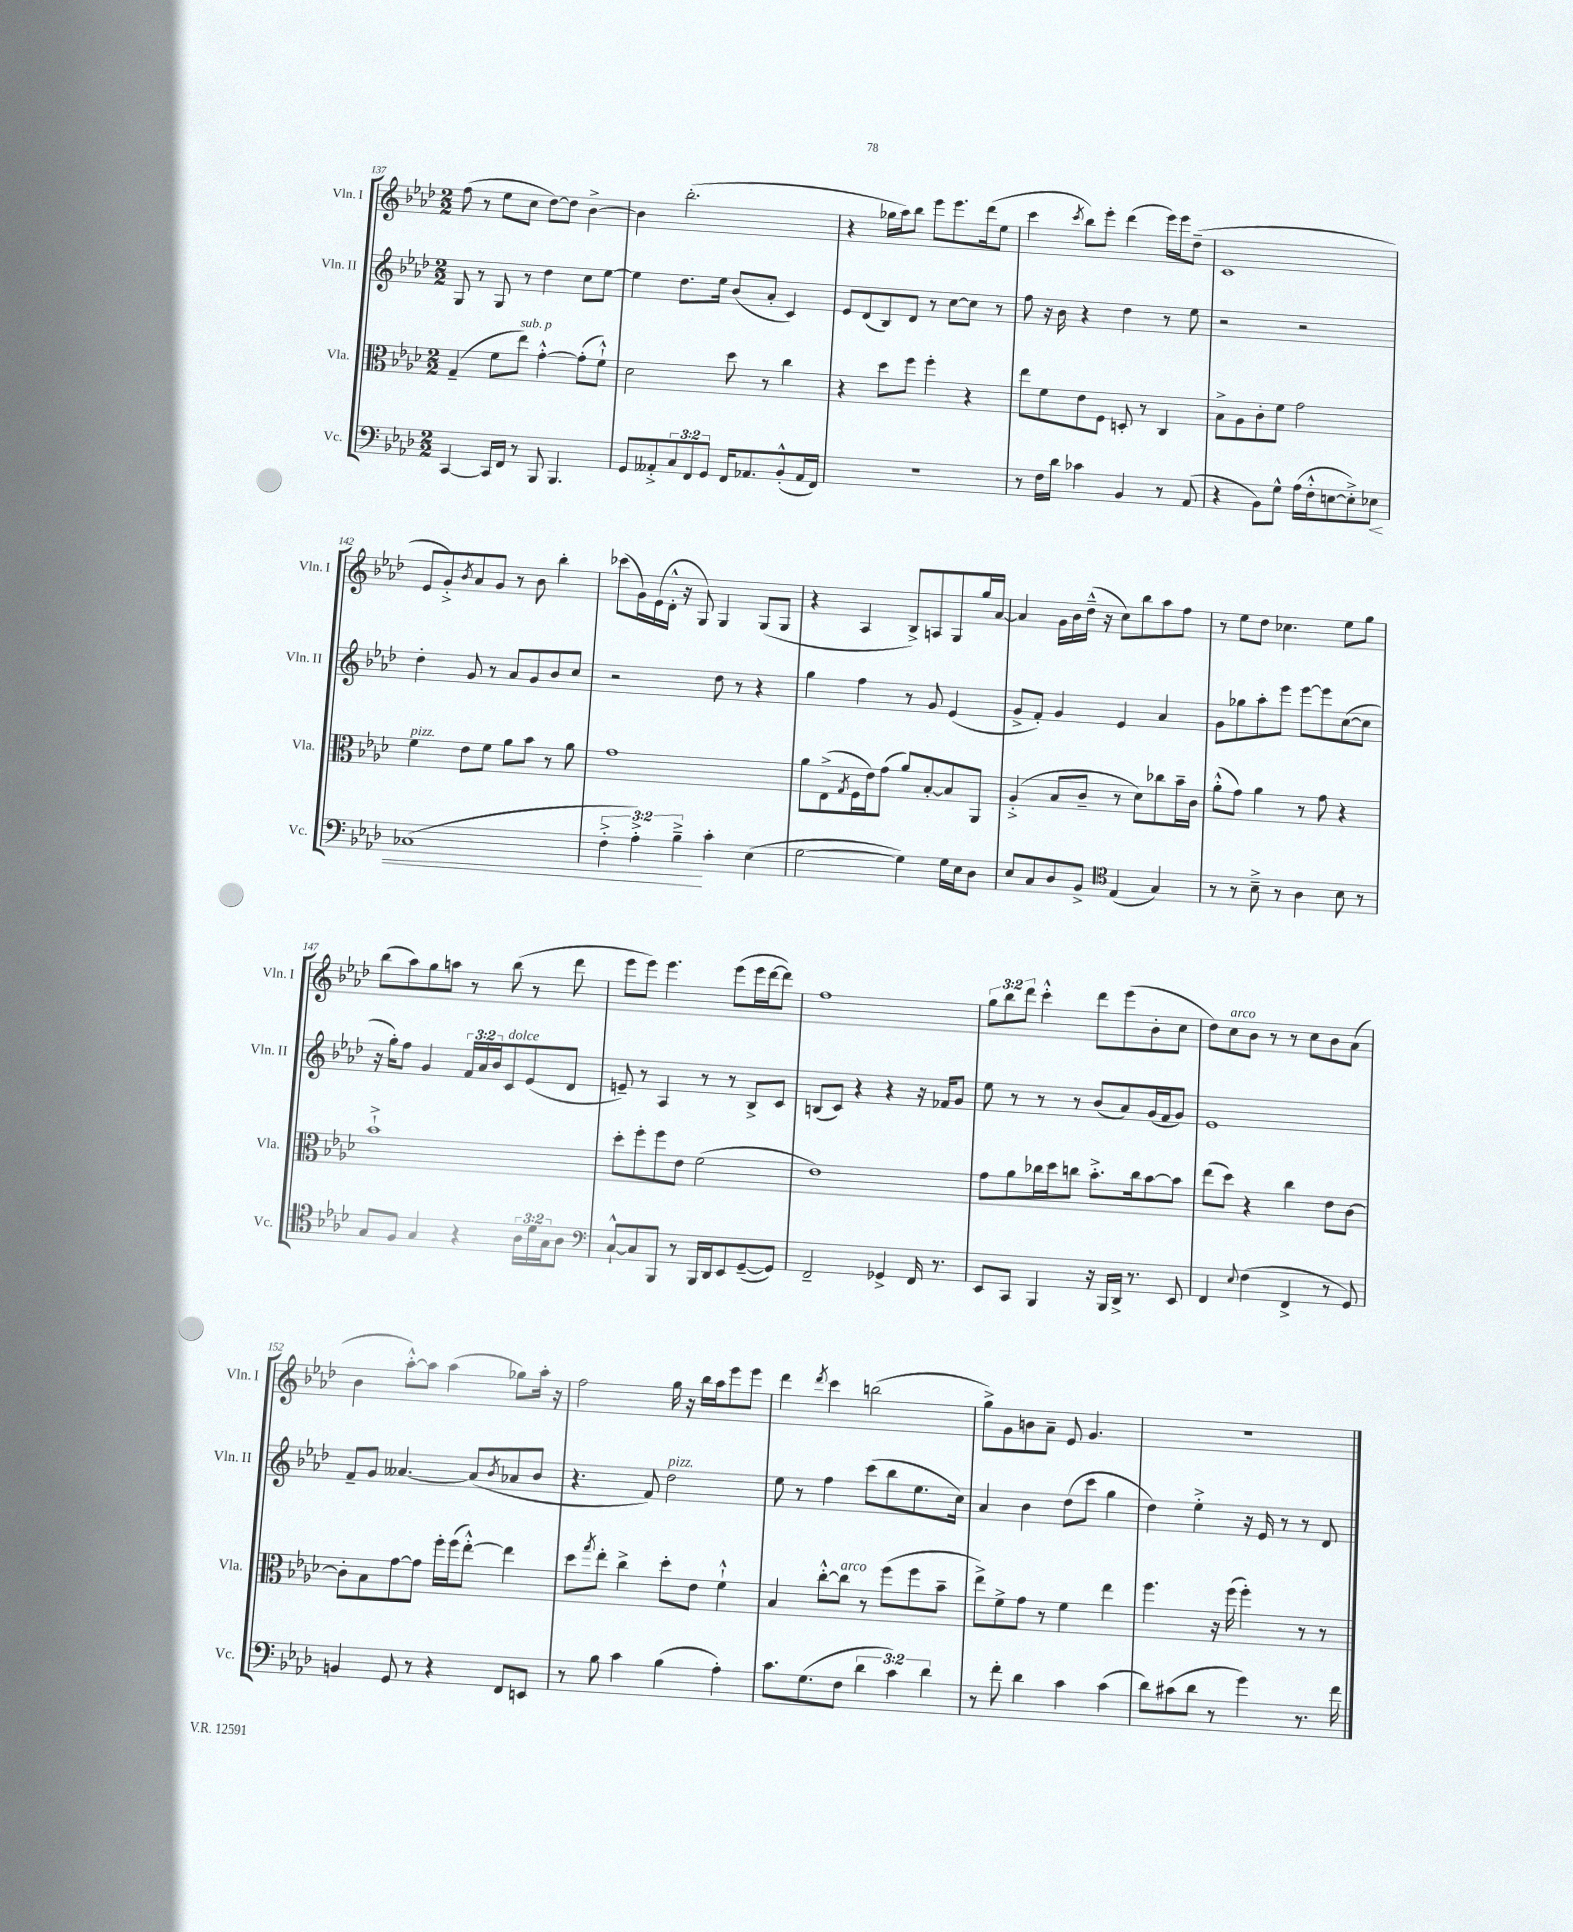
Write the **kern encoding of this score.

**kern	**kern	**kern	**kern
*staff4	*staff3	*staff2	*staff1
*clefF4	*clefC3	*clefG2	*clefG2
*k[b-e-a-d-]	*k[b-e-a-d-]	*k[b-e-a-d-]	*k[b-e-a-d-]
*M2/2	*M2/2	*M2/2	*M2/2
[4CC	(4G~	8G	(8ff
.	.	8r	8r
16CC]	8f	8G	8ee-
16FF	.	.	.
8r	8ee-)	8r	8cc
8BBB-	[4g'^^	4dd-	[8dd-)
4.BBB-	.	.	8dd-]
.	(8g']	8cc	[4b-^
.	8f`^^)	[8ee-	.
=	=	=	=
8GG	2d-	4ee-]	4b-]
8AA--'^	.	.	.
12C	.	8.dd-	(2.bb-'
12FF	.	.	.
12GG	.	.	.
.	.	16ee-	.
16FF	8dd-	(8b-	.
8.AA-	.	.	.
.	8r	8a-'	.
(8BB-'^^	4cc	4c)	.
16AA-	.	.	.
16FF)	.	.	.
=	=	=	=
1r	4r	8e-	4r
.	.	(8d-	.
.	8dd-	8B-)	16gg-
.	.	.	16aa-)
.	8ff	8d-	8bb-
.	4ff'	8r	8eee-
.	.	[8cc	8.eee-
.	4r	8cc]	.
.	.	.	(16ddd-
.	.	8r	8ee-
=	=	=	=
8r	8ee-	8ff	4ccc
16F	8f	16r	.
16d-	.	16b-	.
.	.	.	8qccc
4c-	8e-	4r	8bb-)
.	8F	.	8eee-'
4BB-	8D'	4dd-	(4ddd-
.	8r	.	.
8r	4C	8r	16eee-)
.	.	.	16eee-
(8AA-	.	8ee-	(8dd-~
=	=	=	=
4r	8B-^	2r	1c
.	8A-	.	.
8BB-)	8c'	.	.
8G^^	8f	.	.
(16A-	2g	2r	.
16F'^^	.	.	.
[8E	.	.	.
8E'^])	.	.	.
8E-	.	.	.
=	=	=	=
(1C-	4f	4dd-'	8e-
.	.	.	8g'^)
.	.	.	8qb-
.	8e-	8g	8a-
.	8f	8r	8g
.	8a-	8a-	8r
.	8b-	8g	8b-
.	8r	8b-	4bb-'
.	8a-	8cc	.
=	=	=	=
6F'^	1g	2r	(8ccc-
.	.	.	16g)
6A-'^)	.	.	.
.	.	.	(16e-
.	.	.	16d-'^^
.	.	.	16r
6B-~^	.	.	.
.	.	.	8G)
4c'	.	8dd-	4G
.	.	8r	.
(4E-	.	4r	(8G
.	.	.	8G
=	=	=	=
[2G	8a-	4gg	4r
.	(8E-^	.	.
.	8qG	.	.
.	16F	4ff	4A-
.	16e-)	.	.
.	(8g	.	.
4G])	8a-)	8r	8B-^)
.	[8B-'	8g	8A
16G	8B-]	(4e-	8G
16E-	.	.	.
8D-	8AA-	.	16gg
.	.	.	[16a-
=	=	=	=
8E-	(4A-'^	8g^	4a-]
8C	.	8f')	.
8D-	8B-	4g	16g
.	.	.	16b-
8BB-^	8c~	.	(16dd-~^^
.	.	.	16r
*clefC4	*	*	*
(4E-	8r	4e-	8cc)
.	8d-)	.	8bb-
4G)	8cc-	4a-	8aa-
.	16b-~	.	8ff
.	16c	.	.
=	=	=	=
8r	(8a-'^^	8g	8r
8r	8g)	8gg-	8ee-
8B-~^	4a-	8aa-'	8dd-
8r	.	8eee-	4.cc-
4A-	8r	[8eee-	.
.	8g	8eee-]	.
8B-	4r	([8cc	8ee-
8r	.	8cc]	8gg
=	=	=	=
8G	1b-`^	16r	(8bb-
.	.	16gg')	.
8F	.	8ff	8aa-)
4G	.	4g	8gg
.	.	.	8aa
4r	.	24f	8r
.	.	24a-	.
.	.	24b-	.
.	.	8c	(8bb-
24A-	.	(8e-	8r
24d-	.	.	.
24G	.	.	.
8A-	.	8d-	8ddd-
=	=	=	=
*clefF4	*	*	*
[8C`^^	8dd-'	8e~)	8eee-
8C]	8ff'	8r	8eee-)
8BBB-	8ff	4A-	4.eee-
8r	8e-	.	.
16BBB-	(2f	8r	.
16DD-	.	.	.
8EE-	.	8r	(8eee-
([8GG~	.	8B-^	16eee-
.	.	.	[16ddd-
8GG])	.	8c	8ddd-])
=	=	=	=
2FF~	1e-)	(8B	1ff
.	.	8c)	.
.	.	4r	.
4GG-^	.	4r	.
16FF	.	16r	.
8.r	.	16f-	.
.	.	8g	.
=	=	=	=
8EE-	8g	8ee-	12gg
.	.	.	12bb-
8CC	8a-	8r	.
.	.	.	12ddd-
4BBB-	16cc-	8r	4ccc'^^
.	16dd-	.	.
.	8cc	8r	.
16r	8.b-'^	(8b-	8ddd-
16BBB-	.	.	.
16DD-^	.	8a-)	(8eee-
8.r	16cc	.	.
.	[8b-	(16g	8b-'
.	.	16f	.
8EE-	8b-]	8g)	8cc
=	=	=	=
4FF	(8ee-	1e-	8dd-)
.	8dd-)	.	8cc
8qqE-	.	.	.
(4F	4r	.	8b-
.	.	.	8r
4FF^	4cc	.	8r
.	.	.	8cc
8r	8e-	.	8b-
8GG)	[8c	.	(8a-
=	=	=	=
4BB	8c']	8f~	4b-
.	8B-	8g	.
8GG	[8g	[4.a--	[8aa-'^^)
8r	8g]	.	8aa-]
4r	16ff'	.	(4aa-
.	(16ff	.	.
.	[8ee-'^^)	(8a--]	.
.	.	8qb-	.
8FF	4ee-]	8a-	8gg-)
8EE	.	8b-	16aa-'
.	.	.	16r
=	=	=	=
8r	8dd-	4.r	2ff
.	8qgg	.	.
8B-	8ee-'	.	.
4c	4cc^	.	.
.	.	8f)	.
(4B-	8dd-'	2dd-	16gg
.	.	.	16r
.	8e-	.	16bb-
.	.	.	16aa-
4A-')	4f`^^	.	8eee-
.	.	.	8eee-
=	=	=	=
8.c	4B-	8ee-	4ddd-
.	.	8r	.
(8.G	.	.	.
.	.	.	8qddd-
.	[8cc'^^	4ff	4ccc
8F	8cc]	.	.
6d-	8r	(8ccc	(2bb
.	(8ff	8bb-	.
6c)	.	.	.
.	8ff	8.ee-	.
6d-	.	.	.
.	8b-~	.	.
.	.	16cc)	.
=	=	=	=
8r	8ee-^)	4a-	8gg^)
8f'	8f^	.	8g
4d-	8g	4b-	8b
.	8r	.	8a-~
4c	4f	(8dd-	8e-
.	.	8ccc	4.g
(4c	4ee-	4gg	.
=	=	=	=
8d-)	4.ff	4dd-)	1r
(8c#	.	.	.
8d-	.	4ee-'^	.
8r	16r	.	.
.	(16ff	.	.
4g)	4ff')	16r	.
.	.	16e-	.
.	.	8r	.
8.r	8r	8r	.
.	8r	8d-	.
16f	.	.	.
==	==	==	==
*-	*-	*-	*-
